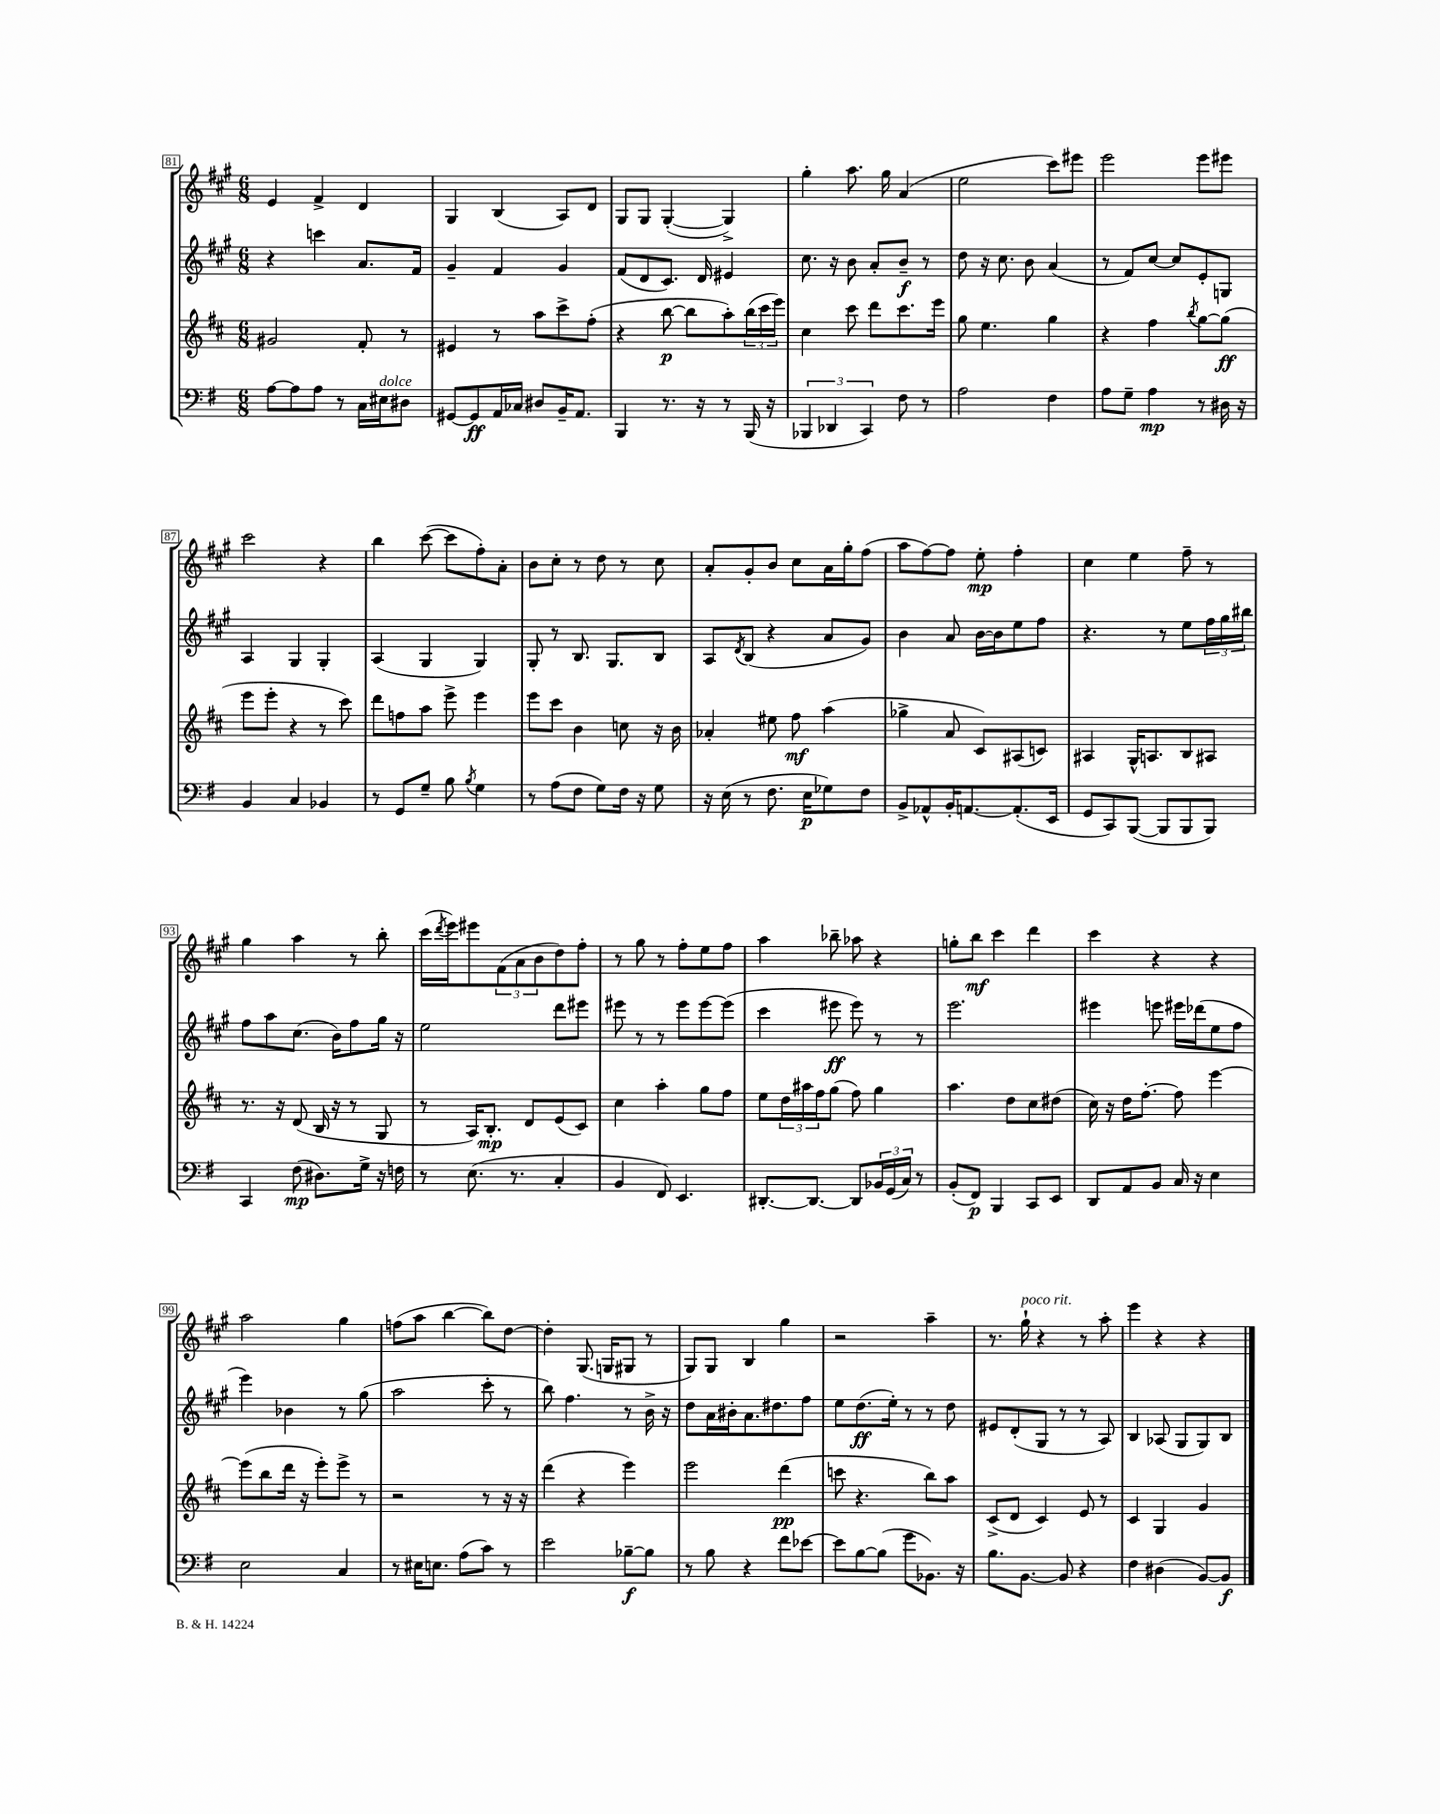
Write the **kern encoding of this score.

**kern	**dynam	**kern	**dynam	**kern	**dynam	**kern	**dynam
*part4	*part4	*part3	*part3	*part2	*part2	*part1	*part1
*staff4	*staff4	*staff3	*staff3	*staff2	*staff2	*staff1	*staff1
*clefF4	*	*clefG2	*	*clefG2	*	*clefG2	*
*k[f#]	*	*k[f#c#]	*	*k[f#c#g#]	*	*k[f#c#g#]	*
*M6/8	*	*M6/8	*	*M6/8	*	*M6/8	*
=81	=81	=81	=81	=81	=81	=81	=81
[8A\L	.	2g#X/	.	4r	.	4e/	.
8A\]	.	.	.	.	.	.	.
8A\J	.	.	.	4cccn\	.	4f#^/	.
8r	.	.	.	.	.	.	.
16C\LL	.	8f#'/	.	8.a/L	.	4d/	.
!LO:TX:a:i:t=dolce	!	!	!	!	!	!	!
16E#X\J	.	.	.	.	.	.	.
8D#X\J	.	8r	.	.	.	.	.
.	.	.	.	16f#/Jk	.	.	.
=82	=82	=82	=82	=82	=82	=82	=82
[8GG#X/L	.	4e#X/	.	4g#~/	.	4G#/	.
8GG#/]	ff	.	.	.	.	.	.
16AA/L	.	8r	.	4f#/	.	(4B/	.
16C-X/JJ	.	.	.	.	.	.	.
8D#X/L	.	8aa\L	.	.	.	.	.
16BB~/K	.	8ccc#^\	.	4g#/	.	8A/L)	.
8.AA/J	.	.	.	.	.	.	.
.	.	(8ff#'\J	.	.	.	8d/J	.
=83	=83	=83	=83	=83	=83	=83	=83
4BBB/	.	4r	.	(8f#/L	.	8G#/L	.
.	.	.	.	8d/	.	8G#/J	.
8.r	.	[8bb\	p	8.c#/J)	.	([4G#'/	.
.	.	8bb\L]	.	.	.	.	.
16r	.	.	.	16d/	.	.	.
8r	.	8aa'\)	.	4e#X/	.	4G#^/])	.
(16BBB/	.	(24bb\L	.	.	.	.	.
.	.	24ccc#\	.	.	.	.	.
16r	.	.	.	.	.	.	.
.	.	24eee\JJ)	.	.	.	.	.
=84	=84	=84	=84	=84	=84	=84	=84
6BBB-X/	.	4cc#\	.	8.cc#\	.	4gg#'\	.
6DD-X/	.	.	.	.	.	.	.
.	.	.	.	16r	.	.	.
.	.	8ccc#\	.	8b\	.	8.aa\	.
6CC/)	.	.	.	.	.	.	.
.	.	8ddd\L	.	8a'/L	.	.	.
.	.	.	.	.	.	16gg#\	.
8F#\	.	8.ccc#\	.	8b~/J	f	(4a/	.
8r	.	.	.	8r	.	.	.
.	.	16eee\Jk	.	.	.	.	.
=85	=85	=85	=85	=85	=85	=85	=85
2A\	.	8gg\	.	8dd\	.	2ee\	.
.	.	4.ee\	.	16r	.	.	.
.	.	.	.	8.cc#\	.	.	.
.	.	.	.	8b\	.	.	.
4F#\	.	4gg\	.	(4a/	.	8ccc#\L)	.
.	.	.	.	.	.	8eee#X\J	.
=86	=86	=86	=86	=86	=86	=86	=86
8A\L	.	4r	.	8r	.	2eee\	.
8G~\J	.	.	.	8f#/L)	.	.	.
4A\	mp	4ff#\	.	[8cc#/J	.	.	.
.	.	.	.	8cc#/L]	.	.	.
.	.	8qbb/	.	.	.	.	.
8r	.	[8gg\L	.	8e'/	.	8eee\L	.
16D#X\	.	(8gg\J]	ff	8Gn/J	.	8eee#X\J	.
16r	.	.	.	.	.	.	.
!!LO:LB:g=z
=87	=87	=87	=87	=87	=87	=87	=87
4BB/	.	8eee\L	.	4A/	.	2ccc#\	.
.	.	8eee'\J	.	.	.	.	.
4C/	.	4r	.	4G#/	.	.	.
4BB-X/	.	8r	.	4G#'/	.	4r	.
.	.	8ccc#\)	.	.	.	.	.
=88	=88	=88	=88	=88	=88	=88	=88
8r	.	8ddd\L	.	(4A/	.	4bb\	.
8GG/L	.	8ffn\	.	.	.	.	.
8G~/J	.	8aa\J	.	4G#/	.	([8ccc#\	.
8B\	.	8eee^\	.	.	.	8ccc#\L]	.
8qB/	.	.	.	.	.	.	.
4G\	.	4eee\	.	4G#/)	.	8ff#'\)	.
.	.	.	.	.	.	8a'\J	.
=89	=89	=89	=89	=89	=89	=89	=89
8r	.	8eee\L	.	8G#'/	.	8b\L	.
(8A\L	.	8ccc#\J	.	8r	.	8cc#'\J	.
8F#\J	.	4b\	.	8.B/	.	8r	.
8G\L)	.	.	.	.	.	8dd\	.
.	.	.	.	8.G#/L	.	.	.
16F#\Jk	.	8ccn\	.	.	.	8r	.
16r	.	.	.	.	.	.	.
8G\	.	16r	.	8B/J	.	8cc#\	.
.	.	16b\	.	.	.	.	.
=90	=90	=90	=90	=90	=90	=90	=90
16r	.	4a-X'/	.	8A/L	.	8a'/L	.
(16E\	.	.	.	.	.	.	.
.	.	.	.	8qd/	.	.	.
8r	.	.	.	(8B/J	.	8g#'/	.
8.F#\	.	8ee#X\	.	4r	.	8b/J	.
.	.	8ff#\	mf	.	.	8cc#\L	.
16E\KL	p	.	.	.	.	.	.
8G-X\)	.	(4aa\	.	8a/L	.	16a\L	.
.	.	.	.	.	.	16gg#'\J	.
8F#\J	.	.	.	8g#/J)	.	(8ff#\J	.
=91	=91	=91	=91	=91	=91	=91	=91
8BB^/L	.	4gg-X^\	.	4b\	.	8aa\L	.
8AA-X^^/	.	.	.	.	.	[8ff#\)	.
16BB'/K	.	8a/	.	8a/	.	8ff#\J]	.
[8.AAn/	.	.	.	.	.	.	.
.	.	8c#/L)	.	[16b\LL	.	8ee'\	mp
.	.	.	.	16b\J]	.	.	.
(8.AA'/]	.	(8A#X/	.	8ee\	.	4ff#'\	.
.	.	8cn/J)	.	8ff#\J	.	.	.
16EE/Jk	.	.	.	.	.	.	.
=92	=92	=92	=92	=92	=92	=92	=92
8GG/L	.	4A#X/	.	4.r	.	4cc#\	.
8CC/)	.	.	.	.	.	.	.
([8BBB/J	.	16G^^/KL	.	.	.	4ee\	.
.	.	8.An/	.	.	.	.	.
8BBB/L]	.	.	.	8r	.	.	.
8BBB/	.	8B/	.	8ee\L	.	8ff#~\	.
8BBB/J)	.	8A#X/J	.	24ff#\L	.	8r	.
.	.	.	.	24gg#\	.	.	.
.	.	.	.	24bb#X\JJ	.	.	.
!!LO:LB:g=z
=93	=93	=93	=93	=93	=93	=93	=93
4CC/	.	8.r	.	8ff#\L	.	4gg#\	.
.	.	.	.	8aa\	.	.	.
.	.	16r	.	.	.	.	.
(8F#\	mp	(8d/	.	(8.cc#\J	.	4aa\	.
8.D#X\L)	.	16B/	.	.	.	.	.
.	.	16r	.	16b\KL)	.	.	.
.	.	8r	.	8ff#\	.	8r	.
16G^\Jk	.	.	.	.	.	.	.
16r	.	8G/	.	16gg#\Jk	.	8bb'\	.
16Fn\	.	.	.	16r	.	.	.
=94	=94	=94	=94	=94	=94	=94	=94
8r	.	8r	.	2ee\	.	(16ccc#\LL	.
.	.	.	.	.	.	8qddd/	.
.	.	.	.	.	.	16eee\J)	.
(8.E\	.	16A/KL)	.	.	.	8eee#X\	.
.	.	8.B'/J	mp	.	.	.	.
.	.	.	.	.	.	(12f#\	.
8.r	.	.	.	.	.	.	.
.	.	.	.	.	.	12a\	.
.	.	8d/L	.	.	.	.	.
.	.	.	.	.	.	12b\	.
4C'/	.	(8e/	.	8ddd\L	.	8dd\)	.
.	.	8c#/J)	.	8eee#X\J	.	8ff#'\J	.
=95	=95	=95	=95	=95	=95	=95	=95
4BB/	.	4cc#\	.	8eee#X\	.	8r	.
.	.	.	.	8r	.	8gg#\	.
8FF#/)	.	4aa'\	.	8r	.	8r	.
4.EE/	.	.	.	8eee#\L	.	8ff#'\L	.
.	.	8gg\L	.	[8eee#\	.	8ee\	.
.	.	8ff#\J	.	(8eee#\J]	.	8ff#\J	.
=96	=96	=96	=96	=96	=96	=96	=96
[8.DD#X'/L	.	8ee\L	.	4ccc#\	.	4aa\	.
.	.	24dd\L	.	.	.	.	.
.	.	24aa#X\	.	.	.	.	.
8.DD#/J_	.	.	.	.	.	.	.
.	.	24ff#\J	.	.	.	.	.
.	.	(8gg\J	.	8eee#X\	ff	8bb-X~\	.
8DD#/L]	.	8ff#\)	.	8eee#\)	.	8aa-X\	.
24BB-X/L	.	4gg\	.	8r	.	4r	.
(24GG/	.	.	.	.	.	.	.
24C/JJ)	.	.	.	.	.	.	.
8r	.	.	.	8r	.	.	.
=97	=97	=97	=97	=97	=97	=97	=97
(8BB'/L	.	4.aa\	.	2.eee\	.	8ggn'\L	.
8FF#/J)	p	.	.	.	.	8bb\J	mf
4BBB/	.	.	.	.	.	4ccc#\	.
.	.	8dd\L	.	.	.	.	.
8CC/L	.	8cc#\	.	.	.	4ddd\	.
8EE/J	.	(8dd#X\J	.	.	.	.	.
=98	=98	=98	=98	=98	=98	=98	=98
8DD/L	.	16cc#\)	.	4eee#X\	.	4ccc#\	.
.	.	16r	.	.	.	.	.
8AA/	.	16dd\KL	.	.	.	.	.
.	.	[8.ff#'\J	.	.	.	.	.
8BB/J	.	.	.	8eeen\	.	4r	.
16C/	.	8ff#\]	.	16eee#X\LL	.	.	.
16r	.	.	.	(16ddd-X\J	.	.	.
4E\	.	[4eee\	.	8ee\	.	4r	.
.	.	.	.	8ff#\J	.	.	.
!!LO:LB:g=z
=99	=99	=99	=99	=99	=99	=99	=99
2E\	.	(8eee\L]	.	4eee\)	.	2aa\	.
.	.	8bb\	.	.	.	.	.
.	.	16ddd\Jk	.	4b-X\	.	.	.
.	.	16r	.	.	.	.	.
.	.	8eee'\L)	.	.	.	.	.
4C/	.	8eee^\J	.	8r	.	4gg#\	.
.	.	8r	.	(8gg#\	.	.	.
=100	=100	=100	=100	=100	=100	=100	=100
8r	.	2r	.	2aa\	.	(8ffn\L	.
16E#X\KL	.	.	.	.	.	8aa\J	.
8.En\J	.	.	.	.	.	.	.
.	.	.	.	.	.	[4bb\	.
(8A\L	.	.	.	.	.	.	.
8c\J)	.	8r	.	8ccc#'\	.	8bb\L])	.
8r	.	16r	.	8r	.	[8dd\J	.
.	.	16r	.	.	.	.	.
=101	=101	=101	=101	=101	=101	=101	=101
2e\	.	(4ddd\	.	8bb\)	.	4dd'\]	.
.	.	.	.	4.ff#\	.	.	.
.	.	4r	.	.	.	(8.G#/	.
.	.	.	.	.	.	16Gn/KL	.
[8B-X~\L	f	4eee\)	.	8r	.	8G#X/J	.
8B-\J]	.	.	.	16b^\	.	8r	.
.	.	.	.	16r	.	.	.
=102	=102	=102	=102	=102	=102	=102	=102
8r	.	2eee\	.	8dd\L	.	8G#/L)	.
8B\	.	.	.	16a\L	.	8G#/J	.
.	.	.	.	16b#X'\J	.	.	.
4r	.	.	.	8.a\	.	4B/	.
.	.	.	.	8.dd#X\	.	.	.
8f#\L	.	(4ddd\	pp	.	.	4gg#\	.
[8e-X\J	.	.	.	8ff#\J	.	.	.
=103	=103	=103	=103	=103	=103	=103	=103
8e-\L]	.	8cccn\	.	8ee\L	.	2r	.
[8B\	.	4.r	.	(8.dd\	ff	.	.
(8B\J]	.	.	.	.	.	.	.
.	.	.	.	16ee'\Jk)	.	.	.
8g\L	.	.	.	8r	.	.	.
8.BB-X\J)	.	8bb\L)	.	8r	.	4aa~\	.
.	.	8aa\J	.	8dd\	.	.	.
16r	.	.	.	.	.	.	.
=104	=104	=104	=104	=104	=104	=104	=104
8.B\L	.	(8c#^/L	.	8e#X/L	.	8.r	.
.	.	8d/J	.	(8d'/	.	.	.
!	!	!	!	!	!	!LO:TX:a:i:t=poco rit.	!
[8.BB\J	.	.	.	.	.	16gg#`\	.
.	.	4c#/)	.	8G#/J	.	4r	.
8BB/]	.	.	.	8r	.	.	.
4r	.	8e/	.	8r	.	8r	.
.	.	8r	.	8A/)	.	8aa'\	.
=105	=105	=105	=105	=105	=105	=105	=105
4F#\	.	4c#/	.	4B/	.	4eee\	.
(4D#X\	.	4G/	.	(8A-X/	.	4r	.
.	.	.	.	8G#/L	.	.	.
[8BB/L)	.	4g/	.	8G#/)	.	4r	.
8BB/J]	f	.	.	8B/J	.	.	.
==	==	==	==	==	==	==	==
*-	*-	*-	*-	*-	*-	*-	*-
